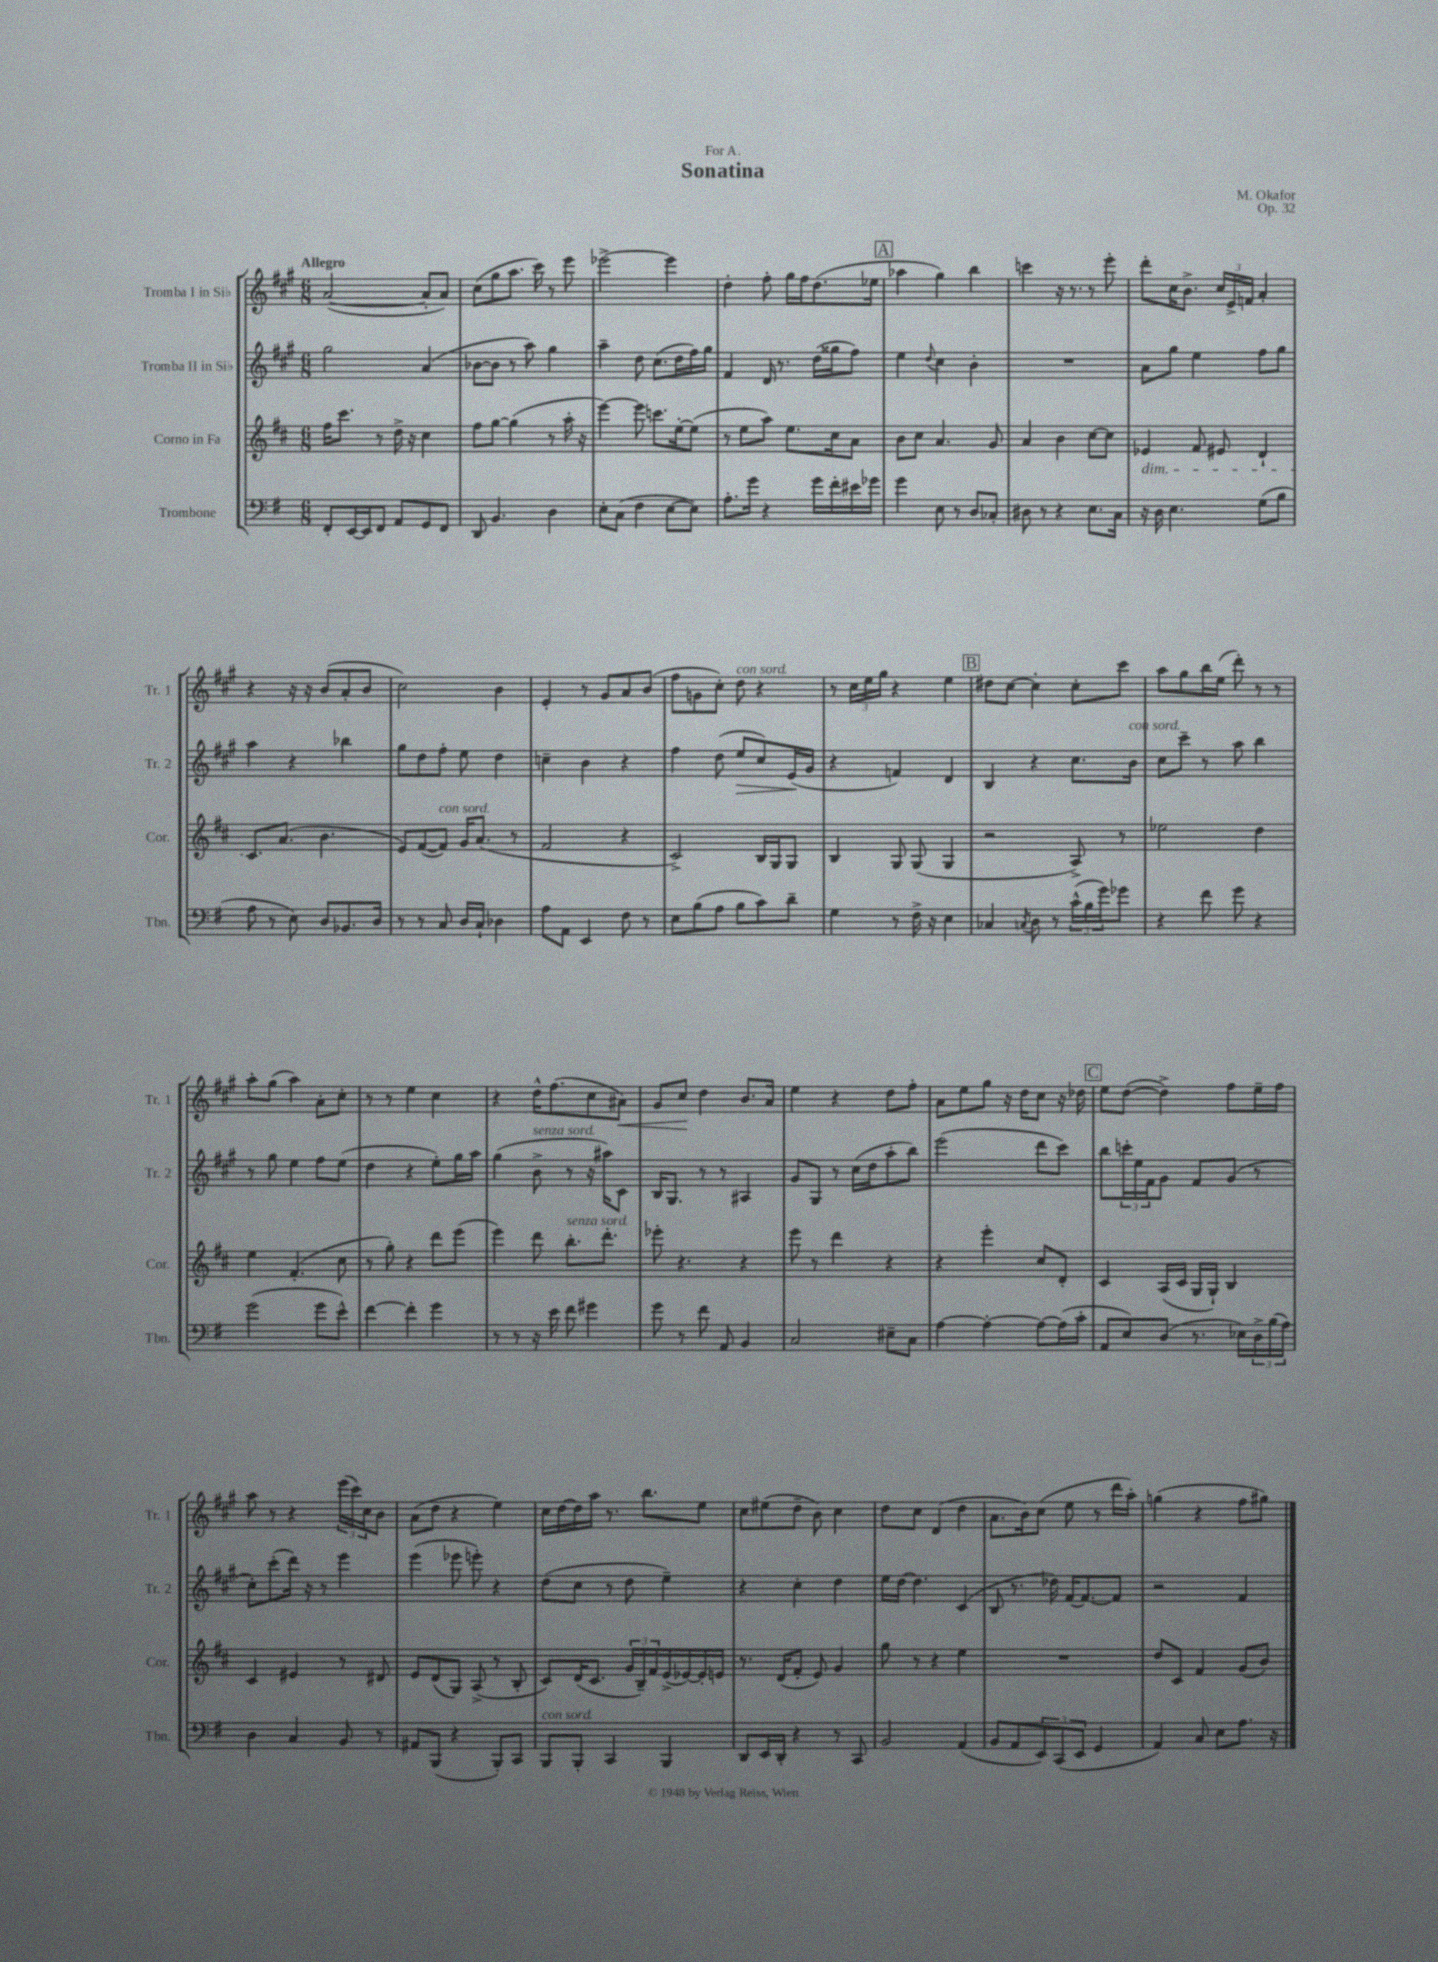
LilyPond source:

\header { title = "Sonatina" composer = "M. Okafor" dedication = "For A." opus = "Op. 32" }
<<
\new StaffGroup <<
\new Staff = "s0" \with { instrumentName = "Tromba I in Sib" shortInstrumentName = "Tr. 1" } {
    \clef treble \key a \major \numericTimeSignature \time 6/8 \tempo "Allegro"
    a'2~( a'8-. a'8) |
    cis''8( gis''8 a''8. cis'''16) r8 e'''8 |
    ees'''2~-> ees'''4 |
    d''4-. fis''8-. gis''16 fis''16 d''8.( ees''16 |
    \mark \markup { \box "A" } aes''4 gis''4) b''4 |
    c'''4 r16 r8. r8 e'''8-. |
    d'''8-. cis''16 b'8.-> \tuplet 3/2 { cis''16 e'16-> f'16 } a'4-. |
    r4 r16 r16 b'8( a'8-. b'8 |
    cis''2) b'4 |
    e'4-. r8 gis'8 a'8 b'8( |
    fis''8 g'8 cis''8-.) d''8^\markup { \italic "con sord." } r4 |
    r8 \tuplet 3/2 { cis''16 e''16 gis''16 } r4 e''4 |
    \mark \markup { \box "B" } dis''8 cis''8~ cis''4-. cis''8-. cis'''8 |
    a''8 gis''8 b''16 e''16( d'''8-.) r8 r8 |
    a''8-. gis''8( a''4) a'8-. cis''8-. |
    r8 r8 e''4 cis''4 |
    r4 d''16-^ fis''8.( cis''8 ais'8\<) |
    gis'8 cis''8\! d''4 b'8. a'16 |
    e''4 r4 d''8 fis''8-. |
    a'8 e''8 gis''8 r16 d''16 cis''8 r16 des''16 |
    \mark \markup { \box "C" } e''8 d''8~( d''4->) fis''8 e''16-- fis''16 |
    a''8 r8 r4 \tuplet 3/2 { e'''16( cis'''16) cis''16 } b'8 |
    a'8( d''8 r4 e''4) |
    cis''16 d''16~ d''16 a''16 r8. b''8. e''8 |
    cis''8 eis''8( d''8-- b'8) cis''4 |
    d''8 cis''8 d'4( d''4 |
    a'8. b'16) cis''8( e''8 r8 d'''16 a''16-.) |
    g''4( r4 fis''8 gis''8) \bar "|." |
}
\new Staff = "s1" \with { instrumentName = "Tromba II in Sib" shortInstrumentName = "Tr. 2" } {
    \clef treble \key a \major \numericTimeSignature \time 6/8
    gis''2 a'4( |
    bes'8~ bes'8 r8 a''8) gis''4 |
    a''4-- d''8 cis''8.( d''16 fis''16) gis''16 |
    fis'4 d'16 r8. d''16( gisis''16 fis''8) |
    \mark \markup { \box "A" } e''4 \appoggiatura { d''8 } cis''4 b'4-. |
    R2. |
    a'8 gis''8 e''4 fis''8 gis''8 |
    a''4 r4 bes''4 |
    gis''8 d''8 fis''8-. e''8 d''4 |
    c''4-- b'4 r4 |
    fis''4 d''8( e''8\> cis''8) e'16\!( gis'16 |
    r4 f'4) d'4 |
    \mark \markup { \box "B" } b4 r4 cis''8. b'16^\markup { \italic "con sord." } |
    cis''8 cis'''8-- r8 a''8 b''4 |
    r8 gis''8 e''4 fis''8 e''8( |
    d''4 r4 e''8-.) gis''16 a''16 |
    gis''4( b'8->^\markup { \italic "senza sord." } r8 r16 ais''16) cis'8 |
    b16 gis8. r8 r8 ais4 |
    gis'8 gis8 r8 cis''16( d''16 a''8-. b''8) |
    e'''2( d'''8 cis'''8) |
    \mark \markup { \box "C" } b''8 \tuplet 3/2 { c'''16-. e''16 fis'16 } gis'8 fis'8 gis'8( r8 |
    cis''8-.) cis'''8-.( d'''16) r16 r8 e'''4 |
    e'''4( ees'''8 e'''8-.) r4 |
    d''8( cis''8 r8 d''8 e''4--) |
    r4 cis''4-. d''4 |
    e''16 d''16~ d''4. cis'4( |
    b8 r8. des''16) fis'16~ fis'8.~ fis'8 |
    r2 fis'4 \bar "|." |
}
\new Staff = "s2" \with { instrumentName = "Corno in Fa" shortInstrumentName = "Cor." } {
    \clef treble \key d \major \numericTimeSignature \time 6/8
    fis''16 cis'''8. r8 d''16-> r16 cis''4 |
    fis''8 g''8~ g''4( r8 a''16-. r16 |
    e'''4~) e'''8 c'''8. e''16~-. e''8( |
    r8 e''8 a''8) e''8. cis''16 a'8 |
    \mark \markup { \box "A" } b'8 cis''8 a'4. g'8 |
    a'4 b'4 cis''8~ cis''8 |
    ees'4\dim fis'8 eis'8 d'4-! |
    cis'8.\! a'8.( b'4. |
    e'8) fis'8~( fis'8^\markup { \italic "con sord." }) g'16 a'8.( r8 |
    fis'2 r4 |
    cis'2->) b16 g16 g8 |
    b4 g8 g8( g4 |
    \mark \markup { \box "B" } r2 a8->) r8 |
    ees''2 d''4 |
    e''4 fis'4.-.( cis''8 |
    r8 g''8-.) r4 d'''8 e'''8( |
    e'''4) d'''8 b''8.-.^\markup { \italic "senza sord." } d'''8.-. |
    ees'''8-. r4. r4 |
    e'''8 r8 d'''4 r4 |
    r4 e'''4-. cis''8 d'8-. |
    \mark \markup { \box "C" } cis'4 a16( cis'16 g16 g16-!) b4 |
    cis'4 eis'4 r8 dis'8 |
    e'8 d'8( g8) a8->( r8 b8-. |
    cis'8) d'16( cis'8. \tuplet 3/2 { g'16 b16--) fis'16 } e'16->( ees'16~) ees'16-. e'16 |
    r8. d'16( fis'8-. e'8) g'4 |
    g''8 r8 r4 e''4 |
    R2. |
    d''8 cis'8 fis'4 g'8( b'8) \bar "|." |
}
\new Staff = "s3" \with { instrumentName = "Trombone" shortInstrumentName = "Tbn." } {
    \clef bass \key g \major \numericTimeSignature \time 6/8
    fis,8-. e,16~ e,16 fis,8 a,8 g,8 fis,8 |
    d,8 b,4. d4 |
    e8-. c8( fis4 e8~ e8) |
    a8.-. g'16 r4 g'16 fis'16-. eis'16 ges'16 |
    \mark \markup { \box "A" } g'4 e8 r8 d8 ces8-. |
    dis8 r8 r4 e8. c16 |
    r16 d16 e4. g8( b8 |
    a8 r8 e8) d8 bes,8. d16 |
    r8 r8 c8 d16 c16-! des4 |
    a8 a,8 e,4 fis8 r8 |
    e8 b8( a8 b8 c'8) d'8-- |
    g4 r8 fis16-> r16 e4 |
    \mark \markup { \box "B" } ces4 \acciaccatura { c8 } d8 r8 \tuplet 3/2 { c'16-^( b16 g'16) } ges'8 |
    r4 fis'8 g'8 r4 |
    g'2( g'8 e'8-^) |
    fis'4~ fis'4-. g'4 |
    r8 r8 r16 e'16 fis'8 gis'4 |
    g'8 r8 fis'8 a,8 b,4 |
    c2 eis8-- c8 |
    a4~ a4~-. a8~ a16( c'16-. |
    \mark \markup { \box "C" } a,8 e8) d8( r8. ees16) \tuplet 3/2 { d16-> b16( a16) } |
    d4 c4 b,8 r8 |
    ais,8 b,,8( r4 b,,8-.) c,8 |
    b,,8^\markup { \italic "con sord." } b,,8-. c,4 b,,4 |
    d,8 e,16 d,16-. r4 r8 c,8 |
    b,2 a,4( |
    b,8 a,8 \tuplet 3/2 { e,8) c,8( e,8 } g,4 |
    a,4) c8 e8 a8. r16 \bar "|." |
}
>>
>>
\layout { \context { \Score \remove "Bar_number_engraver" } }
